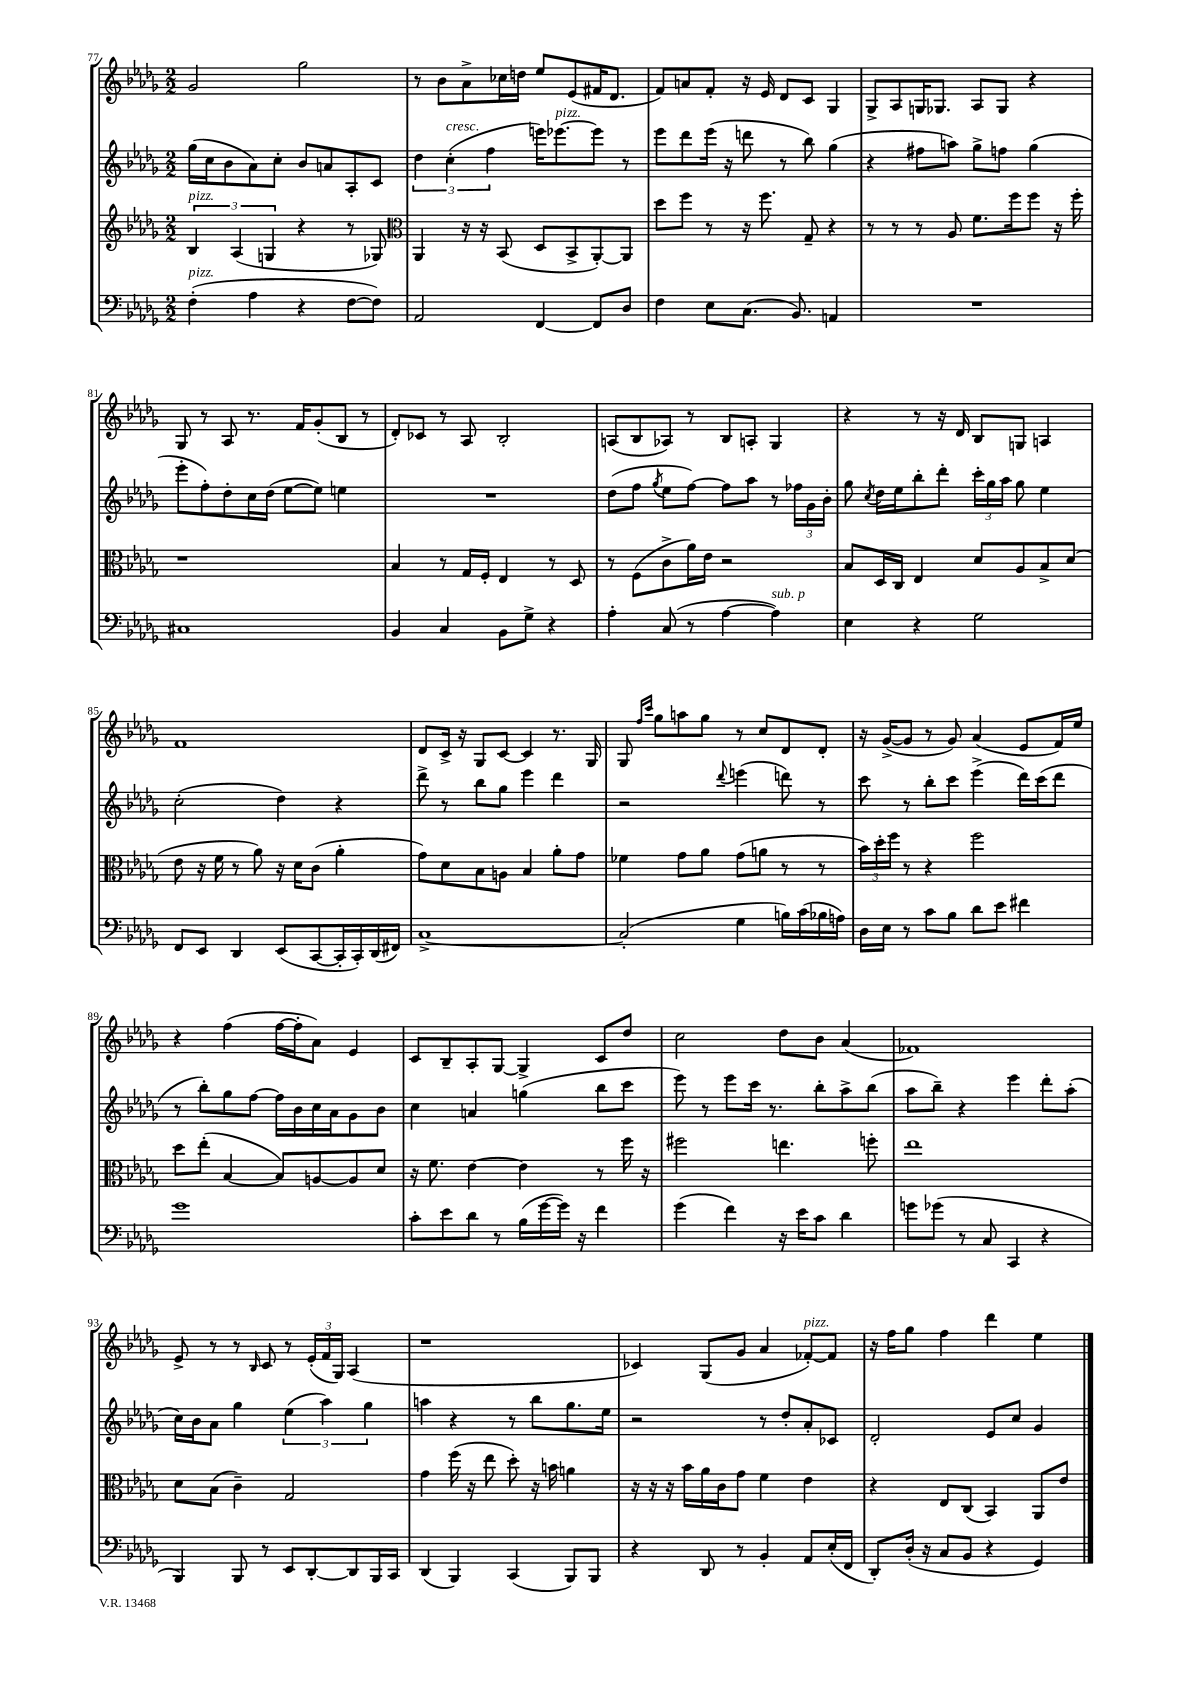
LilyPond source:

<<
\new StaffGroup <<
\new Staff = "s0" {
    \clef treble \key des \major \numericTimeSignature \time 2/2
    \autoBeamOff ges'2 ges''2 |
    r8 bes'8[ aes'8-> ces''16 d''16] ees''8[ ees'8( fis'16 des'8.] |
    f'8[) a'8 f'8]-. r16 ees'16 des'8[ c'8] ges4 |
    ges8[-> aes8 g16 ges8.] aes8[ ges8] r4 |
    ges8 r8 aes8 r8. f'16[ ges'8-.( bes8] r8 |
    des'8[-.) ces'8] r8 aes8 bes2-. |
    a8[( bes8 aes8]) r8 bes8[ a8]-. ges4 |
    r4 r8 r16 des'16 bes8[ g8] a4 |
    f'1 |
    des'8[ c'16]-> r16 ges8[ c'8]~ c'4 r8. ges16 |
    ges8 \grace { f''16[ c'''16] } ges''8[ a''8 ges''8] r8 c''8[ des'8 des'8]-. |
    r16 ges'16[~->( ges'8] r8 ges'8) aes'4( ees'8[ f'16) ees''16] |
    r4 f''4( f''16[~ f''16-. aes'8]) ees'4 |
    c'8[ bes8-- aes8-. ges8]~ ges4-> c'8[ des''8] |
    c''2 des''8[ bes'8] aes'4( |
    fes'1) |
    ees'8-> r8 r8 \grace { bes16 } c'8 r8 \tuplet 3/2 { ees'16[-.( f'16 ges16]) } aes4( |
    r1 |
    ces'4) ges8[( ges'8] aes'4 fes'8[~-.^\markup { \italic "pizz." }) fes'8] |
    r16 f''16[ ges''8] f''4 des'''4 ees''4 \bar "|." |
}
\new Staff = "s1" {
    \clef treble \key des \major \numericTimeSignature \time 2/2
    \autoBeamOff ges''16[( c''16 bes'8 aes'8) c''8]-. bes'8[ a'8 aes8-. c'8] |
    \tuplet 3/2 { des''4 c''4-.^\markup { \italic "cresc." }( f''4 } e'''16[) ees'''8.~^\markup { \italic "pizz." } ees'''8] r8 |
    ees'''8[ des'''8 ees'''16]( r16 d'''8 r8 bes''8) ges''4( |
    r4 fis''8[ a''8]) ges''8[-> f''8] ges''4( |
    ees'''8[-. f''8-.) des''8-. c''16 des''16]( ees''8[~ ees''8]) e''4 |
    R1 |
    des''8[( f''8] \acciaccatura { ges''8 } ees''8[ f''8]~) f''8[ aes''8] r8 \tuplet 3/2 { fes''16[ ges'16 bes'16]-. } |
    ges''8 \acciaccatura { c''8 } des''16[ ees''16 bes''8-. des'''8]-. \tuplet 3/2 { c'''16[-. ges''16 aes''16] } ges''8 ees''4 |
    c''2-.( des''4) r4 |
    des'''8-> r8 bes''8[ ges''8] ees'''4 des'''4 |
    r2 \appoggiatura { des'''8 } e'''4( d'''8) r8 |
    c'''8 r8 bes''8[-. c'''8] ees'''4->( des'''16[) c'''16( des'''8] |
    r8 bes''8[-.) ges''8 f''8]~ f''16[ bes'16 c''16 aes'16 ges'8 bes'8] |
    c''4 a'4 g''4( bes''8[ c'''8] |
    ees'''8) r8 ees'''8[ c'''16] r8. bes''8[-. aes''8-> bes''8]( |
    aes''8[ bes''8]--) r4 ees'''4 des'''8[-. aes''8]-.( |
    c''16[) bes'16 aes'8] ges''4 \tuplet 3/2 { ees''4( aes''4) ges''4 } |
    a''4 r4 r8 bes''8[ ges''8. ees''16] |
    r2 r8 des''8[-. aes'8-. ces'8] |
    des'2-. ees'8[ c''8] ges'4 \bar "|." |
}
\new Staff = "s2" {
    \clef treble \key des \major \numericTimeSignature \time 2/2
    \autoBeamOff \tuplet 3/2 { bes4^\markup { \italic "pizz." } aes4( g4 } r4 r8 ges8) |
    \clef alto aes,4 r16 r16 bes,8( des8[ bes,8-> aes,8~-.) aes,8] |
    des''8[ f''8] r8 r16 f''8. ges8-- r4 |
    r8 r8 r8 aes8 f'8.[ f''16 f''8] r16 f''16-. |
    r1 |
    bes4 r8 ges16[ f16]-. ees4 r8 des8 |
    r8 f8[( c'8-> aes'16) ees'16] r2 |
    bes8[ des16 c16] ees4 des'8[ aes8 bes8-> des'8]( |
    ees'8 r16 f'16 r8 aes'8) r16 des'16[ c'8]( aes'4-. |
    ges'8[) des'8 bes8 a8] bes4 aes'8[-. ges'8] |
    fes'4 ges'8[ aes'8] ges'8[( a'8] r8 r8 |
    \tuplet 3/2 { bes'16[) des''16-. f''16] } r8 r4 f''2 |
    des''8[ ees''8]-.( bes4~ bes8[) a8~ a8 des'8] |
    r16 f'8. ees'4~ ees'4 r8 f''16 r16 |
    fis''2 e''4. f''8-. |
    ees''1 |
    des'8[ bes8]( c'4--) ges2 |
    ges'4 f''16( r16 ees''8 des''8-.) r16 b'16 a'4 |
    r16 r16 r16 bes'16[ aes'16 c'16 ges'8] f'4 ees'4 |
    r4 ees8[ c8]( bes,4) aes,8[ ees'8] \bar "|." |
}
\new Staff = "s3" {
    \clef bass \key des \major \numericTimeSignature \time 2/2
    \autoBeamOff f4-.^\markup { \italic "pizz." }( aes4 r4 f8[~ f8]) |
    aes,2 f,4~ f,8[ des8] |
    f4 ees8[ c8.]( bes,8.) a,4 |
    R1 |
    cis1 |
    bes,4 c4 bes,8[ ges8]-> r4 |
    aes4-. c8( r8 aes4~ aes4^\markup { \italic "sub. p" }) |
    ees4 r4 ges2 |
    f,8[ ees,8] des,4 ees,8[( c,8~ c,16-. c,16-.) des,16( fis,16]) |
    c1~-> |
    c2-.( ges4 b16[) c'16( bes16 a16]) |
    des16[ ees16] r8 c'8[ bes8] des'8[ ees'8] fis'4 |
    ges'1 |
    c'8[-. ees'8 des'8] r8 bes16[( ges'16~ ges'16]) r16 f'4 |
    ges'4( f'4) r16 ees'16[ c'8] des'4 |
    g'8[ ges'8]( r8 c8 c,4 r4 |
    bes,,4) bes,,8 r8 ees,8[ des,8~-. des,8 bes,,16 c,16] |
    des,4( bes,,4) c,4( bes,,8[) bes,,8] |
    r4 des,8 r8 bes,4-. aes,8[ ees16-.( f,16] |
    des,8[-.) des16]-.( r16 c8[ bes,8] r4 ges,4) \bar "|." |
}
>>
>>
\layout { \context { \Score currentBarNumber = #77 } }
